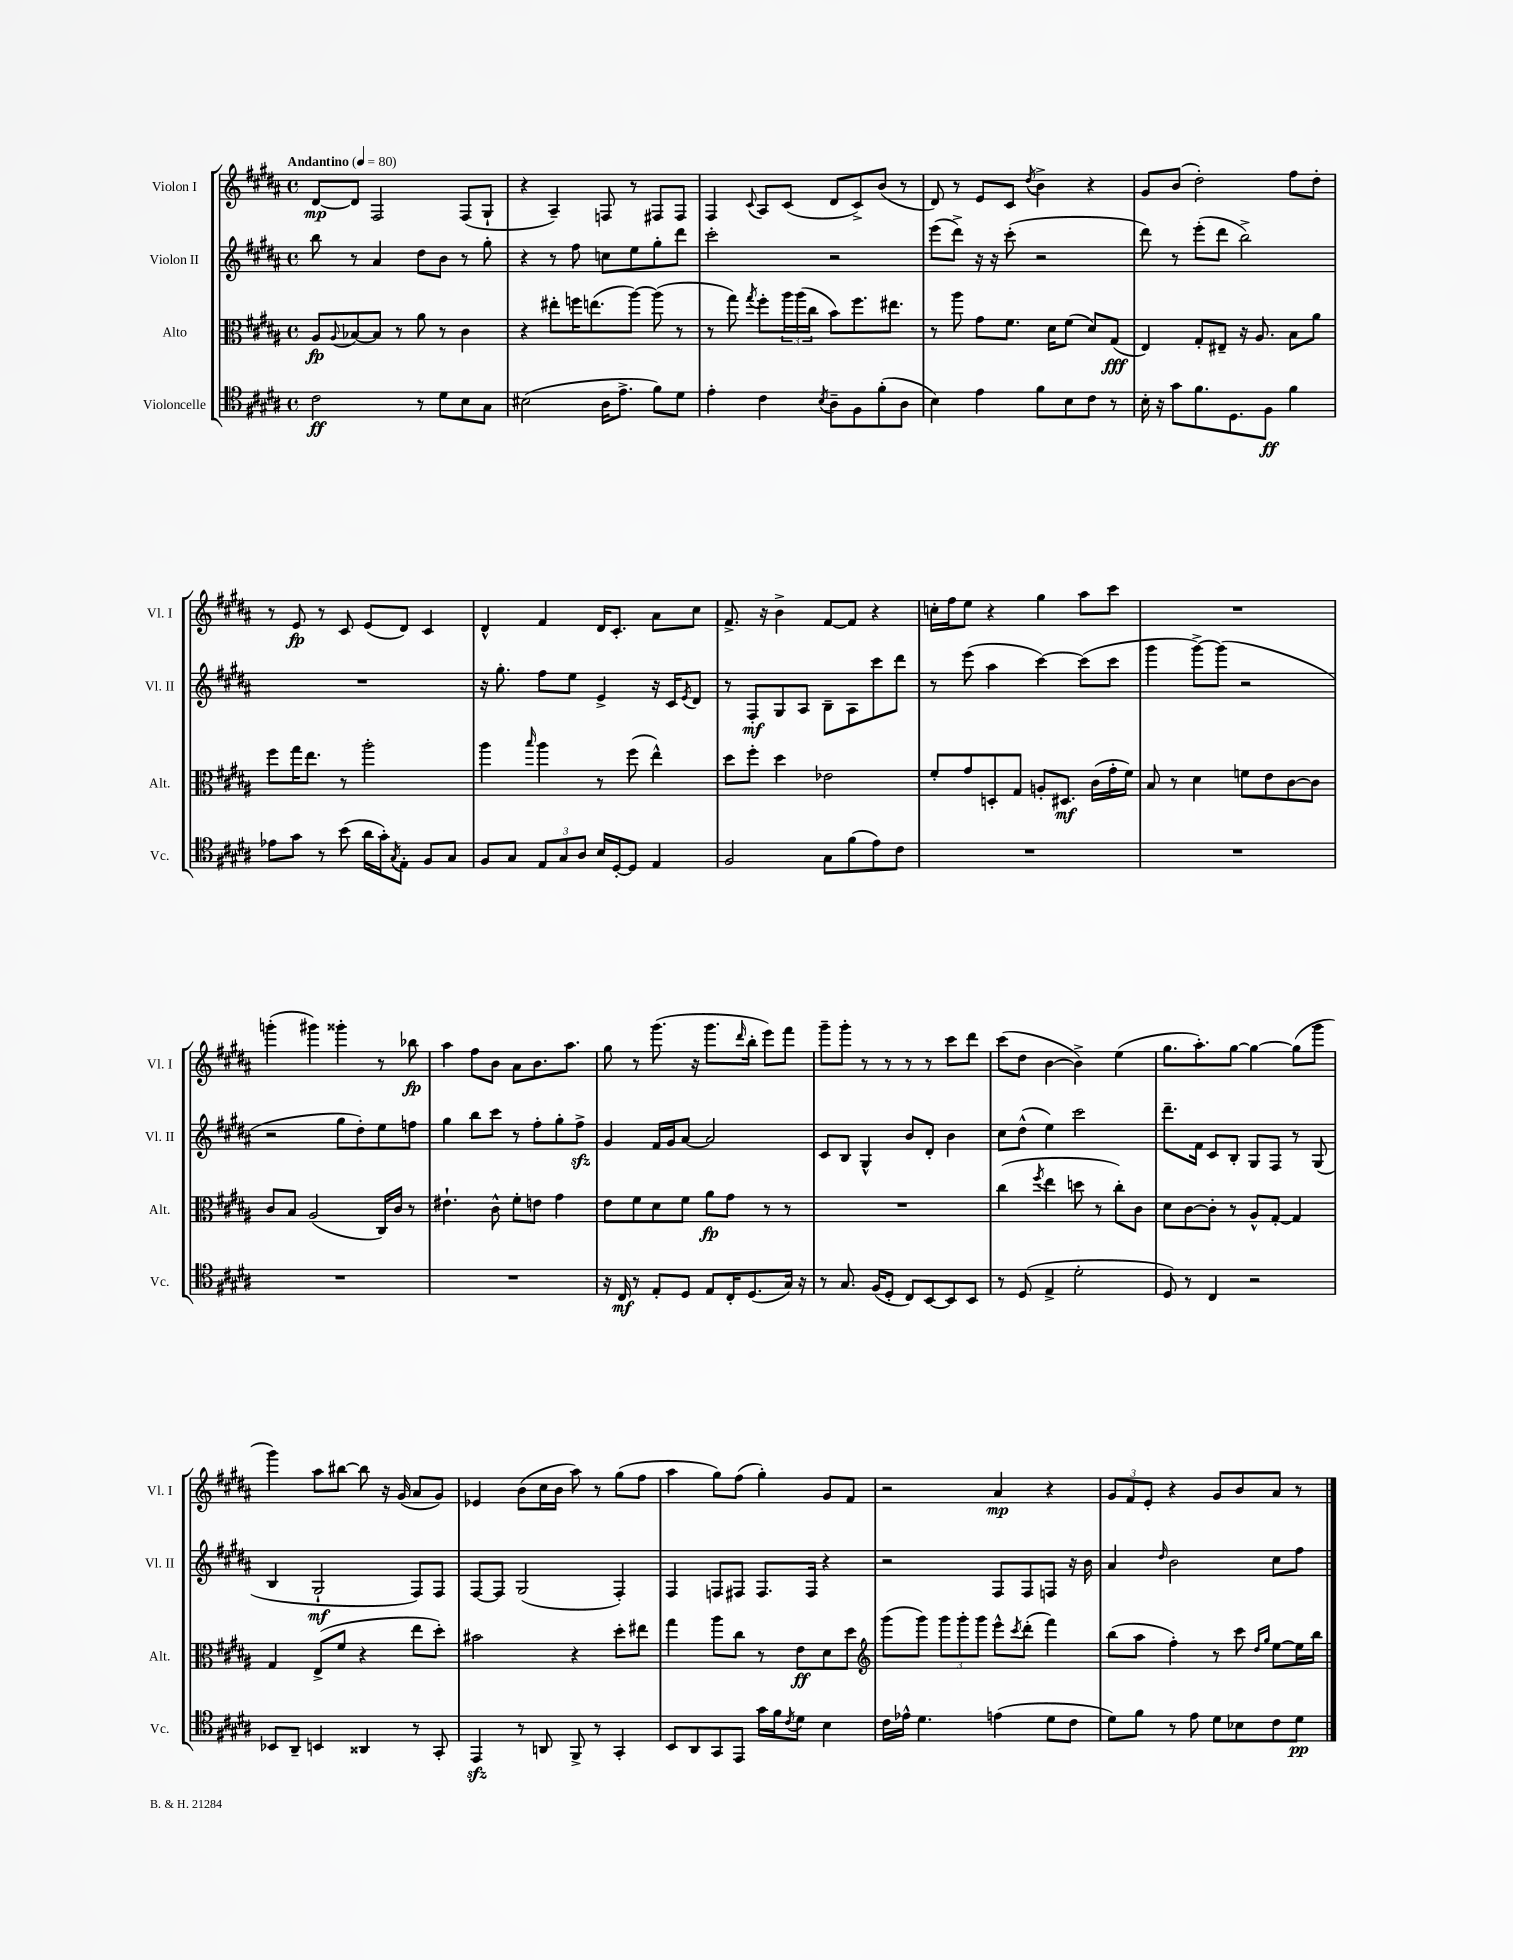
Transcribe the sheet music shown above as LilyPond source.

<<
\new StaffGroup <<
\new Staff = "s0" \with { instrumentName = "Violon I" shortInstrumentName = "Vl. I" } {
    \clef treble \key b \major \defaultTimeSignature \time 4/4 \tempo "Andantino" 4 = 80
    dis'8~\mp dis'8 fis2 fis8( gis8-! |
    r4 ais4--) f8 r8 fis8 fis8 |
    fis4 \appoggiatura { cis'8 } ais8 cis'8( dis'8 cis'8->) b'8( r8 |
    dis'8) r8 e'8 cis'8 \acciaccatura { dis''8 } b'4-> r4 |
    gis'8 b'8( dis''2-.) fis''8 dis''8-. |
    r8 e'8\fp r8 cis'8 e'8( dis'8) cis'4 |
    dis'4-^ fis'4 dis'16 cis'8.-. ais'8 cis''8 |
    fis'8.-> r16 b'4-> fis'8~ fis'8 r4 |
    c''16-. fis''16 e''8 r4 gis''4 ais''8 cis'''8 |
    R1 |
    g'''4-.( gis'''4) gisis'''4-. r8 bes''8\fp |
    ais''4 fis''8 b'8 ais'8 b'8. ais''8. |
    gis''8 r8 gis'''8.( r16 gis'''8. \grace { dis'''16 } b''16-. e'''8) fis'''8 |
    gis'''8-- gis'''8-. r8 r8 r8 r8 cis'''8 dis'''8 |
    cis'''8( dis''8 b'4~ b'4->) e''4( |
    gis''8. ais''8.-.) gis''8~ gis''4~ gis''8( gis'''8 |
    gis'''4) ais''8 bis''8~ bis''8 r16 gis'16( ais'8 gis'8) |
    ees'4 b'8( cis''16 b'16 ais''8) r8 gis''8( fis''8 |
    ais''4 gis''8) fis''8( gis''4-.) gis'8 fis'8 |
    r2 ais'4\mp r4 |
    \tuplet 3/2 { gis'8 fis'8 e'8-. } r4 gis'8 b'8 ais'8 r8 \bar "|." |
}
\new Staff = "s1" \with { instrumentName = "Violon II" shortInstrumentName = "Vl. II" } {
    \clef treble \key b \major \defaultTimeSignature \time 4/4
    b''8 r8 ais'4 dis''8 b'8 r8 gis''8-. |
    r4 r8 fis''8 c''8 e''8 gis''8-. dis'''8 |
    cis'''2-. r2 |
    e'''8( dis'''8->) r16 r16 cis'''8-.( r2 |
    dis'''8) r8 e'''8-.( dis'''8 b''2->) |
    R1 |
    r16 gis''8.-. fis''8 e''8 e'4-> r16 cis'16 \acciaccatura { e'8 } dis'8 |
    r8 fis8-.\mf gis8 ais8 b8-- ais8 cis'''8 dis'''8 |
    r8 e'''8( ais''4 cis'''4~) cis'''8( cis'''8 |
    gis'''4 gis'''8~->) gis'''8( r2 |
    r2 gis''8 dis''8-.) e''8 f''8 |
    gis''4 b''8 cis'''8 r8 fis''8-. gis''8-. fis''8->\sfz |
    gis'4 fis'16 gis'16 ais'8~ ais'2 |
    cis'8 b8 gis4-^ b'8 dis'8-. b'4 |
    cis''8 dis''8-^( e''4) cis'''2 |
    dis'''8.-- fis'16 cis'8 b8-. gis8 fis8 r8 gis8( |
    b4 gis2-!\mf fis8) fis8 |
    fis8~ fis8 gis2( fis4-.) |
    fis4 f8 fis8 fis8. fis16 r4 |
    r2 fis8 fis8 f8 r16 b'16 |
    ais'4 \grace { dis''16 } b'2 cis''8 fis''8 \bar "|." |
}
\new Staff = "s2" \with { instrumentName = "Alto" shortInstrumentName = "Alt." } {
    \clef alto \key b \major \defaultTimeSignature \time 4/4
    ais8\fp \appoggiatura { ais8 } bes8~ bes8 r8 ais'8 r8 cis'4 |
    r4 eis''8-. f''16 e''8.( ais''8~) ais''8( r8 |
    r8 gis''8) \acciaccatura { gis''8 } fis''8-. \tuplet 3/2 { ais''16 ais''16( cis''16 } b'8) fis''8. eis''8. |
    r8 ais''8 gis'8 fis'8. dis'16 fis'8( dis'8) gis8\fff( |
    e4) gis8-. eis8-- r16 ais8. b8 ais'8 |
    fis''8 gis''16 e''8. r8 ais''2-. |
    ais''4 \grace { b''16 } ais''4 r8 fis''8( e''4-^) |
    dis''8 fis''8-. dis''4 ees'2 |
    fis'8-. gis'8 d8-. gis8 a8-. dis8.\mf cis'16( gis'16-. fis'16) |
    b8 r8 dis'4 f'8 e'8 cis'8~ cis'8 |
    cis'8 b8 ais2( cis16) cis'16 r8 |
    eis'4.-! cis'8-^ fis'8-. e'8 gis'4 |
    e'8 fis'8 dis'8 fis'8 ais'8\fp gis'8 r8 r8 |
    R1 |
    cis''4( \acciaccatura { fis''8 } e''4 d''8 r8 cis''8-.) cis'8 |
    dis'8 cis'8~ cis'8-. r8 ais8-^ gis8~-. gis4 |
    gis4 e8->( fis'8 r4 e''8 dis''8-.) |
    bis'2 r4 dis''8-. eis''8 |
    gis''4 ais''8 cis''8 r8 e'8\ff dis'8 dis''8 |
    \clef treble gis'''8( gis'''8) \tuplet 3/2 { gis'''8 gis'''8-. gis'''8 } e'''8-^ \acciaccatura { cis'''8 } dis'''8-.( fis'''4) |
    b''8( ais''8 fis''4-.) r8 cis'''8 \grace { dis''16 gis''16 } e''8~ e''16 b''16 \bar "|." |
}
\new Staff = "s3" \with { instrumentName = "Violoncelle" shortInstrumentName = "Vc." } {
    \clef tenor \key b \major \defaultTimeSignature \time 4/4
    cis'2\ff r8 dis'8 b8 gis8 |
    bis2( ais16 e'8.-> fis'8) dis'8 |
    e'4-. cis'4 \acciaccatura { b8 } ais8-- fis8 fis'8-.( ais8 |
    b4) e'4 fis'8 b8 cis'8 r8 |
    b16-. r16 gis'8 fis'8. dis8. fis8\ff fis'4 |
    ees'8 gis'8 r8 b'8( ais'16 gis'16-.) \acciaccatura { gis8 } e8-. fis8 gis8 |
    fis8 gis8 \tuplet 3/2 { e8 gis8 ais8 } b16 dis16~-. dis8 e4 |
    fis2 gis8 fis'8( e'8) cis'8 |
    R1 |
    R1 |
    R1 |
    R1 |
    r16 cis16\mf r8 e8-. dis8 e8 cis16-. dis8.( gis16) r16 |
    r8 gis8. fis16( dis8-. cis8) b,8~ b,8 b,8 |
    r8 dis8( e4-> dis'2-. |
    dis8) r8 cis4 r2 |
    bes,8 ais,8-- b,4 aisis,4 r8 gis,8-. |
    e,4\sfz r8 a,8 fis,8-> r8 gis,4-. |
    b,8 ais,8 gis,8 e,8 gis'16 fis'16 \acciaccatura { cis'8 } dis'8 b4 |
    cis'16 ees'16-^ dis'4. e'4( dis'8 cis'8 |
    dis'8) fis'8 r8 e'8 dis'8 bes8 cis'8 dis'8\pp \bar "|." |
}
>>
>>
\layout { \context { \Score \remove "Bar_number_engraver" } }
